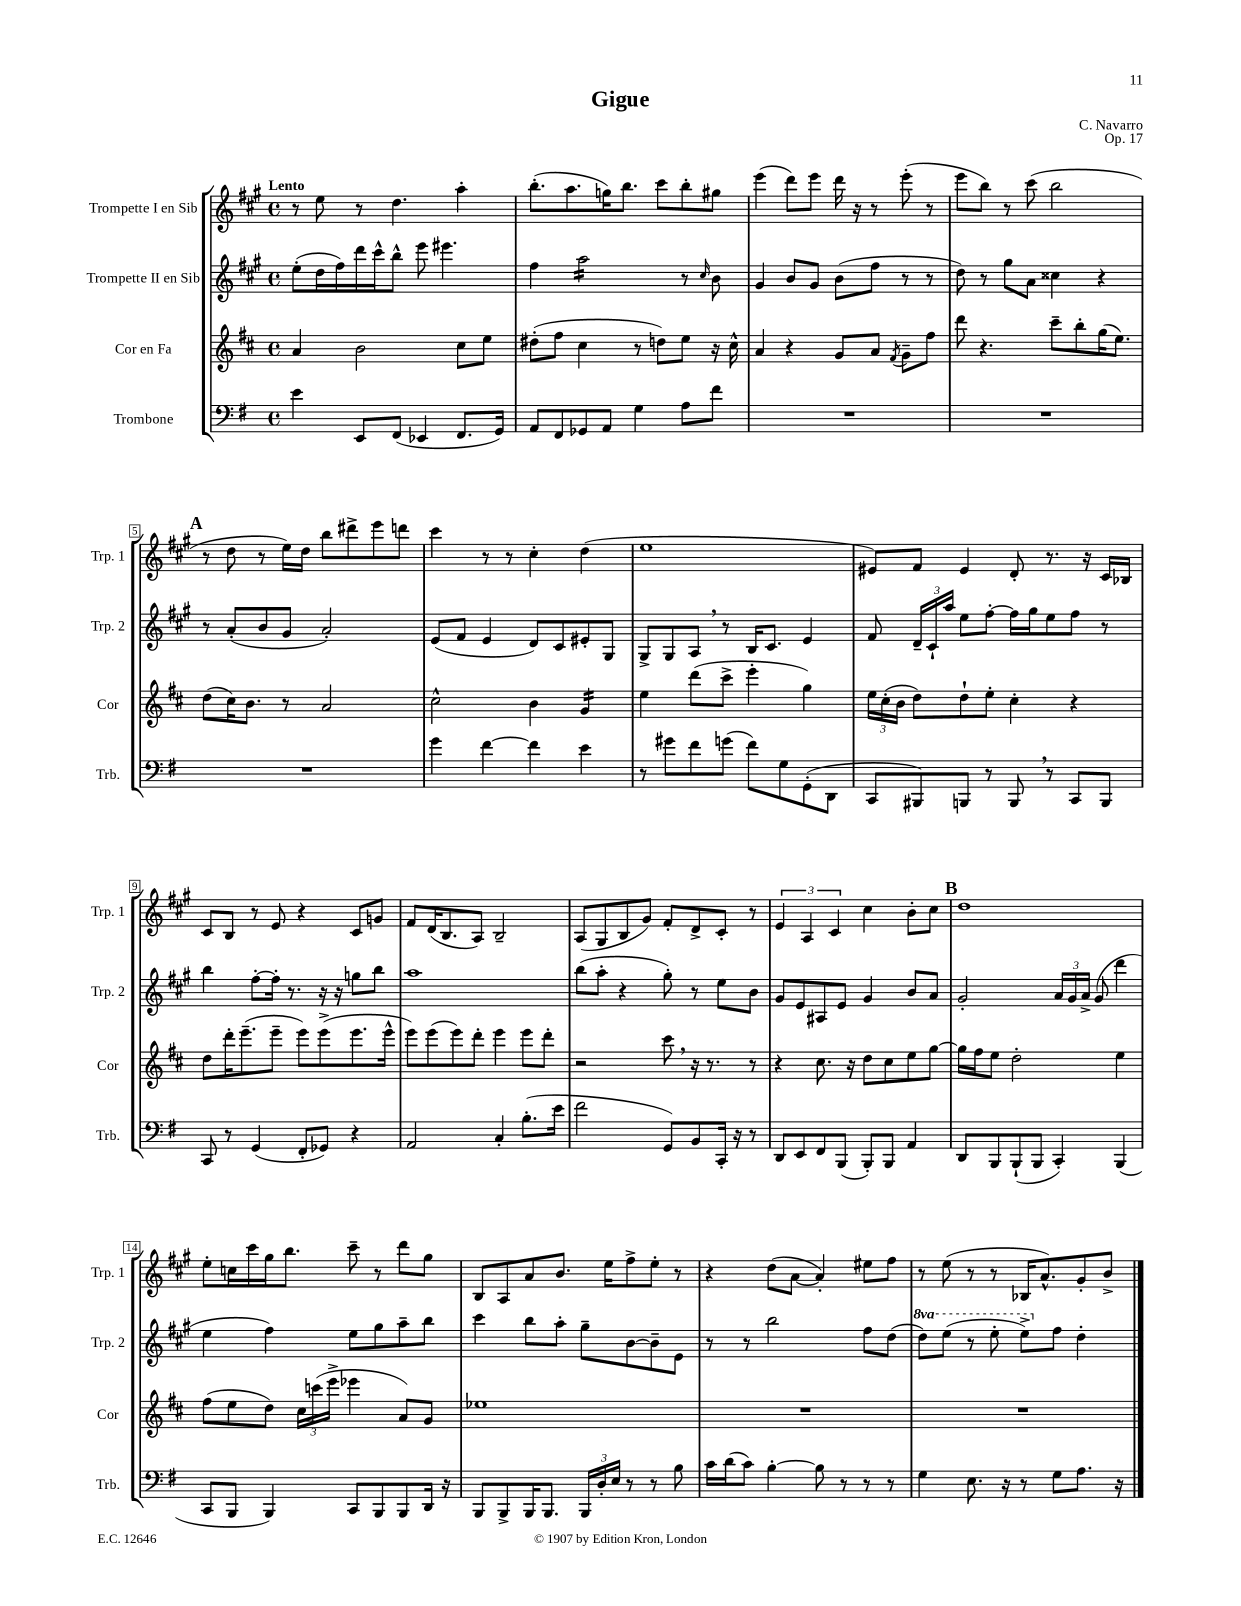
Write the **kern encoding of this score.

**kern	**kern	**kern	**kern
*staff4	*staff3	*staff2	*staff1
*clefF4	*clefG2	*clefG2	*clefG2
*k[f#]	*k[f#c#]	*k[f#c#g#]	*k[f#c#g#]
*M4/4	*M4/4	*M4/4	*M4/4
*met(c)	*met(c)	*met(c)	*met(c)
4e	4a	(8ee'	8r
.	.	16dd	8ee
.	.	16ff#)	.
8EE	2b	16ddd	8r
.	.	16ccc#^^	.
(8FF#	.	8bb^^	4.dd
4EE-	.	8eee	.
.	.	4.eee#	.
8.FF#	8cc#	.	4aa'
.	8ee	.	.
16GG)	.	.	.
=	=	=	=
8AA	(8dd#'	4ff#	(8.bb'
8FF#	8ff#	.	.
.	.	.	8.aa
8GG-	4cc#	2aa	.
8AA	.	.	16gg)
.	.	.	8.bb
4G	8r	.	.
.	8dd)	.	8ccc#
8A	8ee	8r	8bb'
.	.	16qqcc#	.
8f#	16r	8b	8gg#
.	16cc#^^	.	.
=	=	=	=
1r	4a	4g#	(4eee
.	4r	8b	8ddd)
.	.	8g#	8eee
.	8g	(8b	16ddd
.	.	.	16r
.	8a	8ff#	8r
.	8qf#	.	.
.	8g~	8r	(8eee'
.	8ff#	8r	8r
=	=	=	=
1r	8ddd	8dd)	8eee
.	4.r	8r	8bb)
.	.	8gg#	8r
.	.	8a	(8ccc#
.	8ccc#~	4cc##	2bb
.	8bb'	.	.
.	(16gg	4r	.
.	8.ee)	.	.
=	=	=	=
1r	(8dd	8r	8r
.	16cc#)	(8a'	8dd
.	8.b	.	.
.	.	8b	8r
.	8r	8g#	16ee)
.	.	.	16dd
.	2a	2a')	8bb
.	.	.	8ddd#^
.	.	.	8eee
.	.	.	8ddd
=	=	=	=
4g	2cc#^^	(8e	4ccc#
.	.	8f#	.
[4f#	.	4e	8r
.	.	.	8r
4f#]	4b	8d)	4cc#'
.	.	8c#	.
4e	4g	8e#'	(4dd
.	.	8G#	.
=	=	=	=
8r	4ee	8G#^	1ee
8g#	.	8G#	.
8f#	(8ddd	8A	.
(8g	8ccc#^	8r	.
8f#)	4eee'	16B	.
.	.	8.c#	.
8G	.	.	.
(8GG'	4gg)	4e	.
8DD	.	.	.
=	=	=	=
8CC	24ee	8f#	8e#)
.	(24cc#'	.	.
.	24b	.	.
8BBB#)	8dd)	24d~	8f#
.	.	24c#`	.
.	.	24aa	.
8BBB	8dd`	8ee	4e#
8r	8ee'	[8ff#'	.
8BBB	4cc#'	16ff#]	8d'
.	.	16gg#	.
8r	.	8ee	8.r
8CC	4r	8ff#	.
.	.	.	16r
8BBB	.	8r	16c#
.	.	.	16B-
=	=	=	=
8CC	8dd	4bb	8c#
8r	16ddd'	.	8B
.	(8.eee~	.	.
(4GG	.	[8ff#'	8r
.	8eee~	16ff#']	8e
.	.	8.r	.
8FF#'	8eee)	.	4r
8GG-)	(8eee^	16r	.
.	.	16r	.
4r	8.eee	8gg	8c#
.	.	8bb	8g
.	16eee^^	.	.
=	=	=	=
2AA	8eee)	1aa	8f#
.	(8eee	.	(16d
.	.	.	8.B
.	8eee)	.	.
.	8ddd'	.	8A)
4C'	4eee	.	2B~
(8.B'	8eee	.	.
.	8ddd'	.	.
16e	.	.	.
=	=	=	=
2f#	2r	(8bb	(8A
.	.	8aa'	8G#
.	.	4r	8B
.	.	.	8g#)
8GG)	8ccc#	8gg#')	8f#'
8BB	16r	8r	8d^
.	8.r	.	.
16CC'	.	8ee	8c#'
16r	.	.	.
8r	8r	8b	8r
=	=	=	=
8DD	4r	8g#	6e
8EE	.	8e	.
.	.	.	6A
8FF#	8.cc#	8A#	.
.	.	.	6c#
(8BBB	.	8e	.
.	16r	.	.
8BBB')	8dd	4g#	4cc#
8BBB	8cc#	.	.
4AA	8ee	8b	8b'
.	[8gg	8a	8cc#
=	=	=	=
8DD	16gg]	2g#'	1dd
.	16ff#	.	.
8BBB	8ee	.	.
(8BBB`	2dd'	.	.
8BBB	.	.	.
4CC')	.	24a	.
.	.	24g#	.
.	.	24a^	.
.	.	(8g#	.
(4BBB	4ee	4ddd	.
=	=	=	=
8CC	(8ff#	4ee	8ee'
8BBB	8ee	.	16cc
.	.	.	16ccc#
4BBB)	8dd)	4ff#)	16gg#
.	.	.	8.bb
.	24cc#	.	.
.	(24ccc	.	.
.	24eee^	.	.
8CC	4eee-	8ee	8ccc#~
8BBB	.	8gg#	8r
8BBB	8a)	8aa~	8ddd
16DD	8g	8bb	8gg#
16r	.	.	.
=	=	=	=
8BBB	1ee-	4ccc#	8B
8BBB^	.	.	8A
16BBB	.	8bb	8a
8.BBB	.	.	.
.	.	8aa'	8.b
24BBB	.	8gg#~	.
24D'	.	.	.
.	.	.	16ee
24E	.	.	.
8r	.	[8b	8ff#^
8r	.	8b~]	8ee'
8B	.	8e	8r
=	=	=	=
16c	1r	8r	4r
(16d	.	.	.
8c)	.	8r	.
[4B'	.	2bb	(8dd
.	.	.	[8a
8B]	.	.	4a'])
8r	.	.	.
8r	.	8ff#	8ee#
8r	.	(8dd	8ff#
=	=	=	=
4G	1r	8ddd)	8r
.	.	(8eee	(8ee
8.E	.	8r	8r
.	.	8eee'	8r
16r	.	.	.
8r	.	8eee^)	16B-
.	.	.	8.a^^)
8G	.	8ff#	.
8.A	.	4dd'	8g#'
.	.	.	8b^
16r	.	.	.
==	==	==	==
*-	*-	*-	*-
